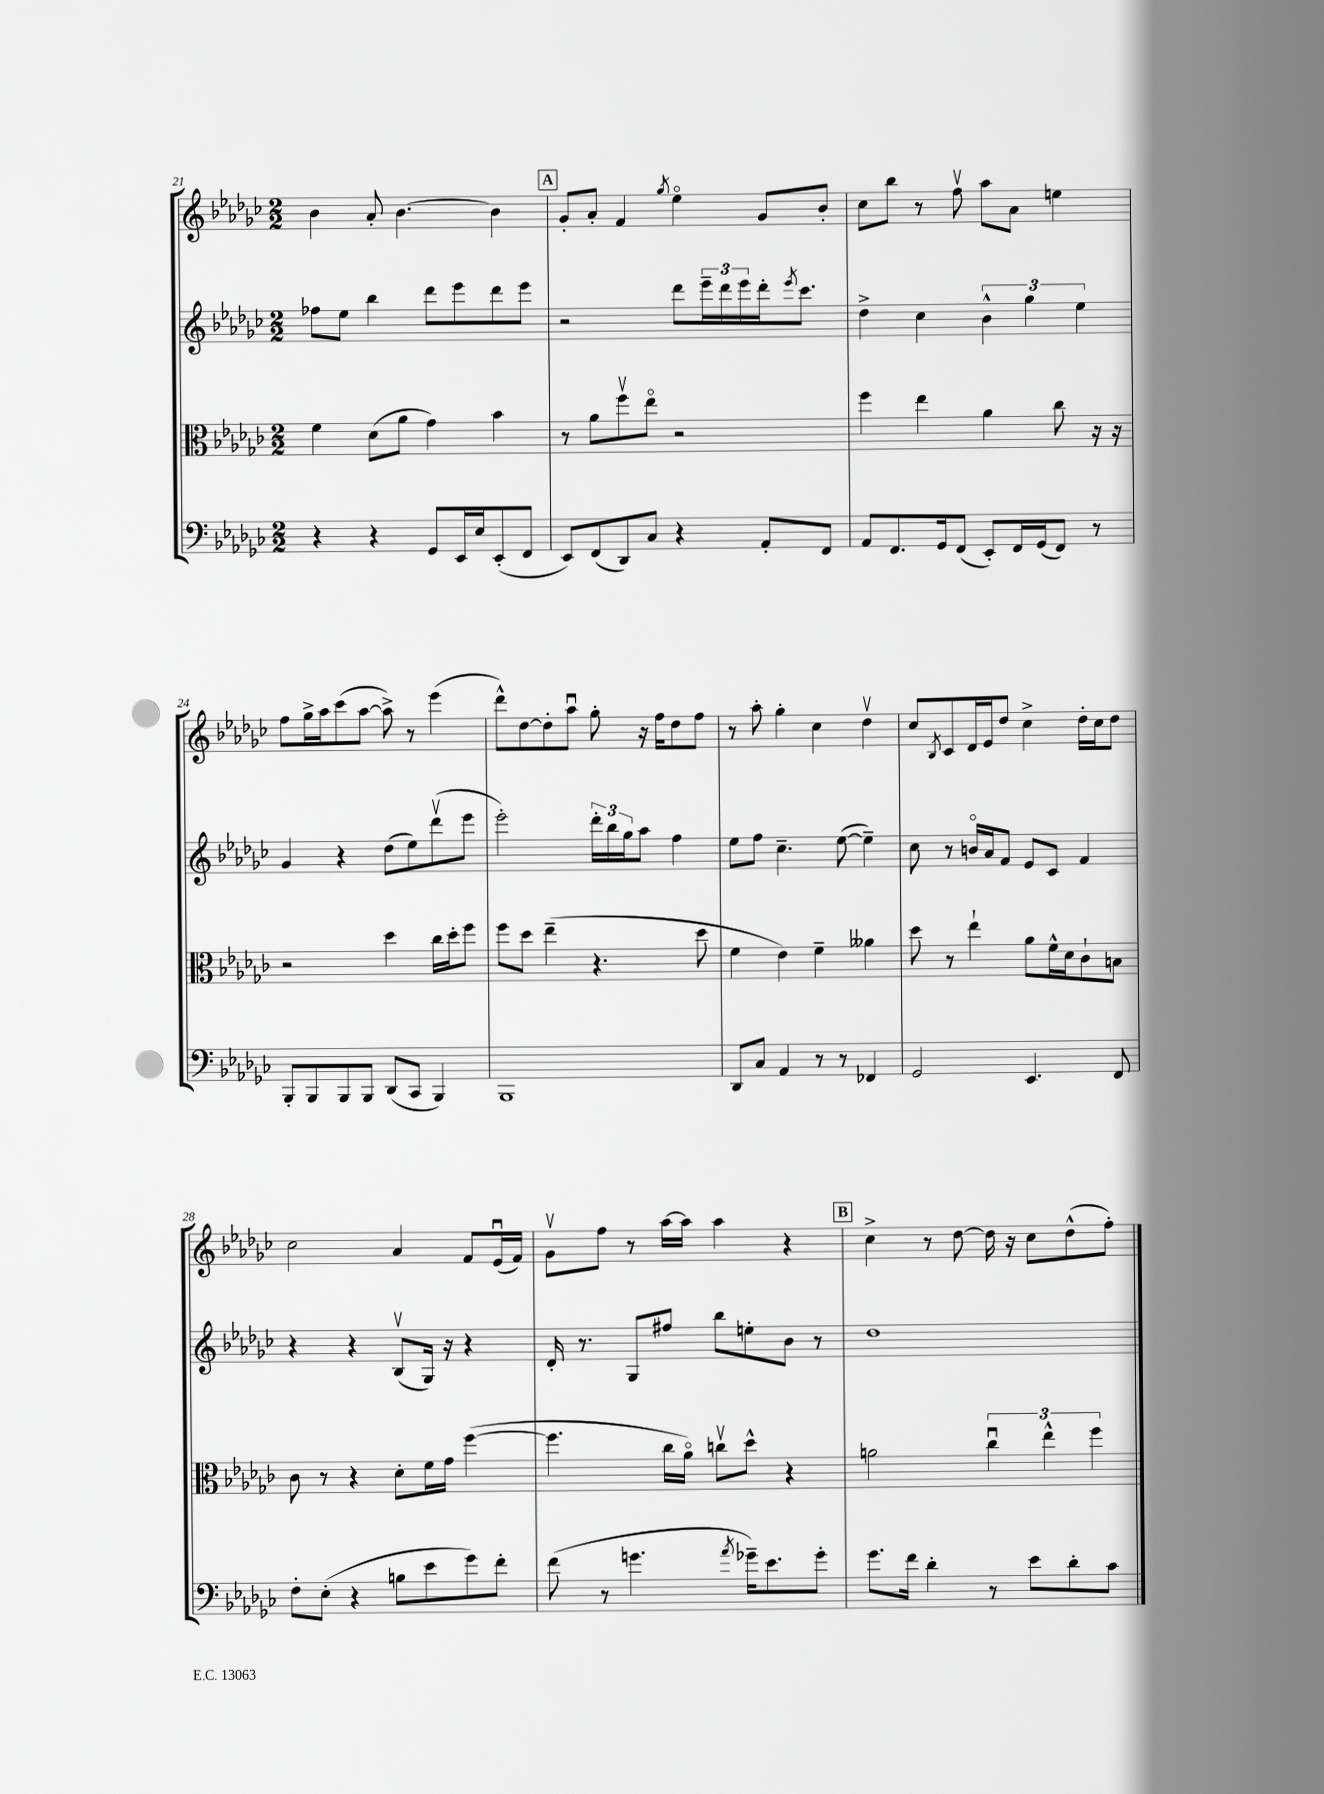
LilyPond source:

<<
\new StaffGroup <<
\new Staff = "s0" {
    \clef treble \key ges \major \numericTimeSignature \time 2/2
    bes'4 aes'8-. bes'4.~ bes'4 |
    \mark \markup { \box "A" } ges'8-. aes'8-. f'4 \acciaccatura { ges''8 } ees''4\flageolet ges'8 bes'8-. |
    ces''8 bes''8 r8 f''8\upbow aes''8 aes'8 e''4 |
    f''8 ges''16-> aes''16 ces'''8( aes''8~ aes''8->) r8 ees'''4( |
    des'''8-^) des''8~ des''8-. aes''8\downbow ges''8-. r16 f''16 des''8 f''8 |
    r8 aes''8-. ges''4-. ces''4 des''4\upbow |
    ces''8 \acciaccatura { bes8 } ces'8 des'16 ees'16 des''8 ces''4-> des''16-. ces''16 des''8 |
    ces''2 aes'4 f'8 ees'16\downbow( f'16) |
    ges'8\upbow f''8 r8 aes''16~ aes''16 aes''4 r4 |
    \mark \markup { \box "B" } ces''4-> r8 des''8~ des''16 r16 ces''8 des''8-^( f''8-.) \bar "|." |
}
\new Staff = "s1" {
    \clef treble \key ges \major \numericTimeSignature \time 2/2
    fes''8 ees''8 bes''4 des'''8 ees'''8 des'''8 ees'''8 |
    \mark \markup { \box "A" } r2 des'''8 \tuplet 3/2 { ees'''16-- des'''16 ees'''16 } des'''16-. \acciaccatura { ees'''8 } ces'''8. |
    des''4-> ces''4 \tuplet 3/2 { bes'4-^ ges''4 ees''4 } |
    ges'4 r4 des''8( ees''8) des'''8\upbow( ees'''8 |
    ees'''2-.) \tuplet 3/2 { des'''16-. bes''16 ges''16 } aes''8 f''4 |
    ees''8 f''8 ces''4.-- ees''8~( ees''4--) |
    ces''8 r8 b'16\flageolet aes'16 f'8 ees'8 ces'8 f'4 |
    r4 r4 bes8\upbow( ges16) r16 r4 |
    des'16-. r8. ges8 fis''8 bes''8 e''8-. bes'8 r8 |
    \mark \markup { \box "B" } des''1 \bar "|." |
}
\new Staff = "s2" {
    \clef alto \key ges \major \numericTimeSignature \time 2/2
    f'4 des'8( aes'8 ges'4) bes'4 |
    \mark \markup { \box "A" } r8 aes'8 f''8\upbow ees''8\flageolet r2 |
    f''4 ees''4 aes'4 ces''8 r16 r16 |
    r2 des''4 ces''16 des''16-. f''8 |
    f''8 des''8 ees''4--( r4. des''8 |
    f'4 ees'4) f'4-- aeses'4 |
    des''8 r8 ees''4-! aes'8 f'16-^ des'16 ces'8-! b8 |
    ces'8 r8 r4 des'8-. f'16 ges'16 f''4~( |
    f''4. ces''16 aes'16\flageolet) c''8\upbow des''8-^ r4 |
    \mark \markup { \box "B" } a'2 \tuplet 3/2 { ces''4\downbow ees''4-^ f''4 } \bar "|." |
}
\new Staff = "s3" {
    \clef bass \key ges \major \numericTimeSignature \time 2/2
    r4 r4 ges,8 ees,16 ees16 ees,8-.( f,8 |
    \mark \markup { \box "A" } ees,8) f,8( des,8) ces8 r4 aes,8-. f,8 |
    aes,8 f,8. ges,16 f,8( ees,8-.) f,16 ges,16( f,8) r8 |
    bes,,8-. bes,,8 bes,,8 bes,,8 des,8( ces,8 bes,,4) |
    bes,,1 |
    des,8 ces8 aes,4 r8 r8 fes,4 |
    ges,2 ees,4. f,8 |
    f8-. ees8-.( r4 b8 ees'8 ges'8) f'8-. |
    f'8( r8 g'4. \acciaccatura { aes'8 } ges'16--) ees'8. ges'8-. |
    \mark \markup { \box "B" } ges'8. f'16 des'4-. r8 ees'8 des'8-. ces'8 \bar "|." |
}
>>
>>
\layout { \context { \Score currentBarNumber = #21 } }
